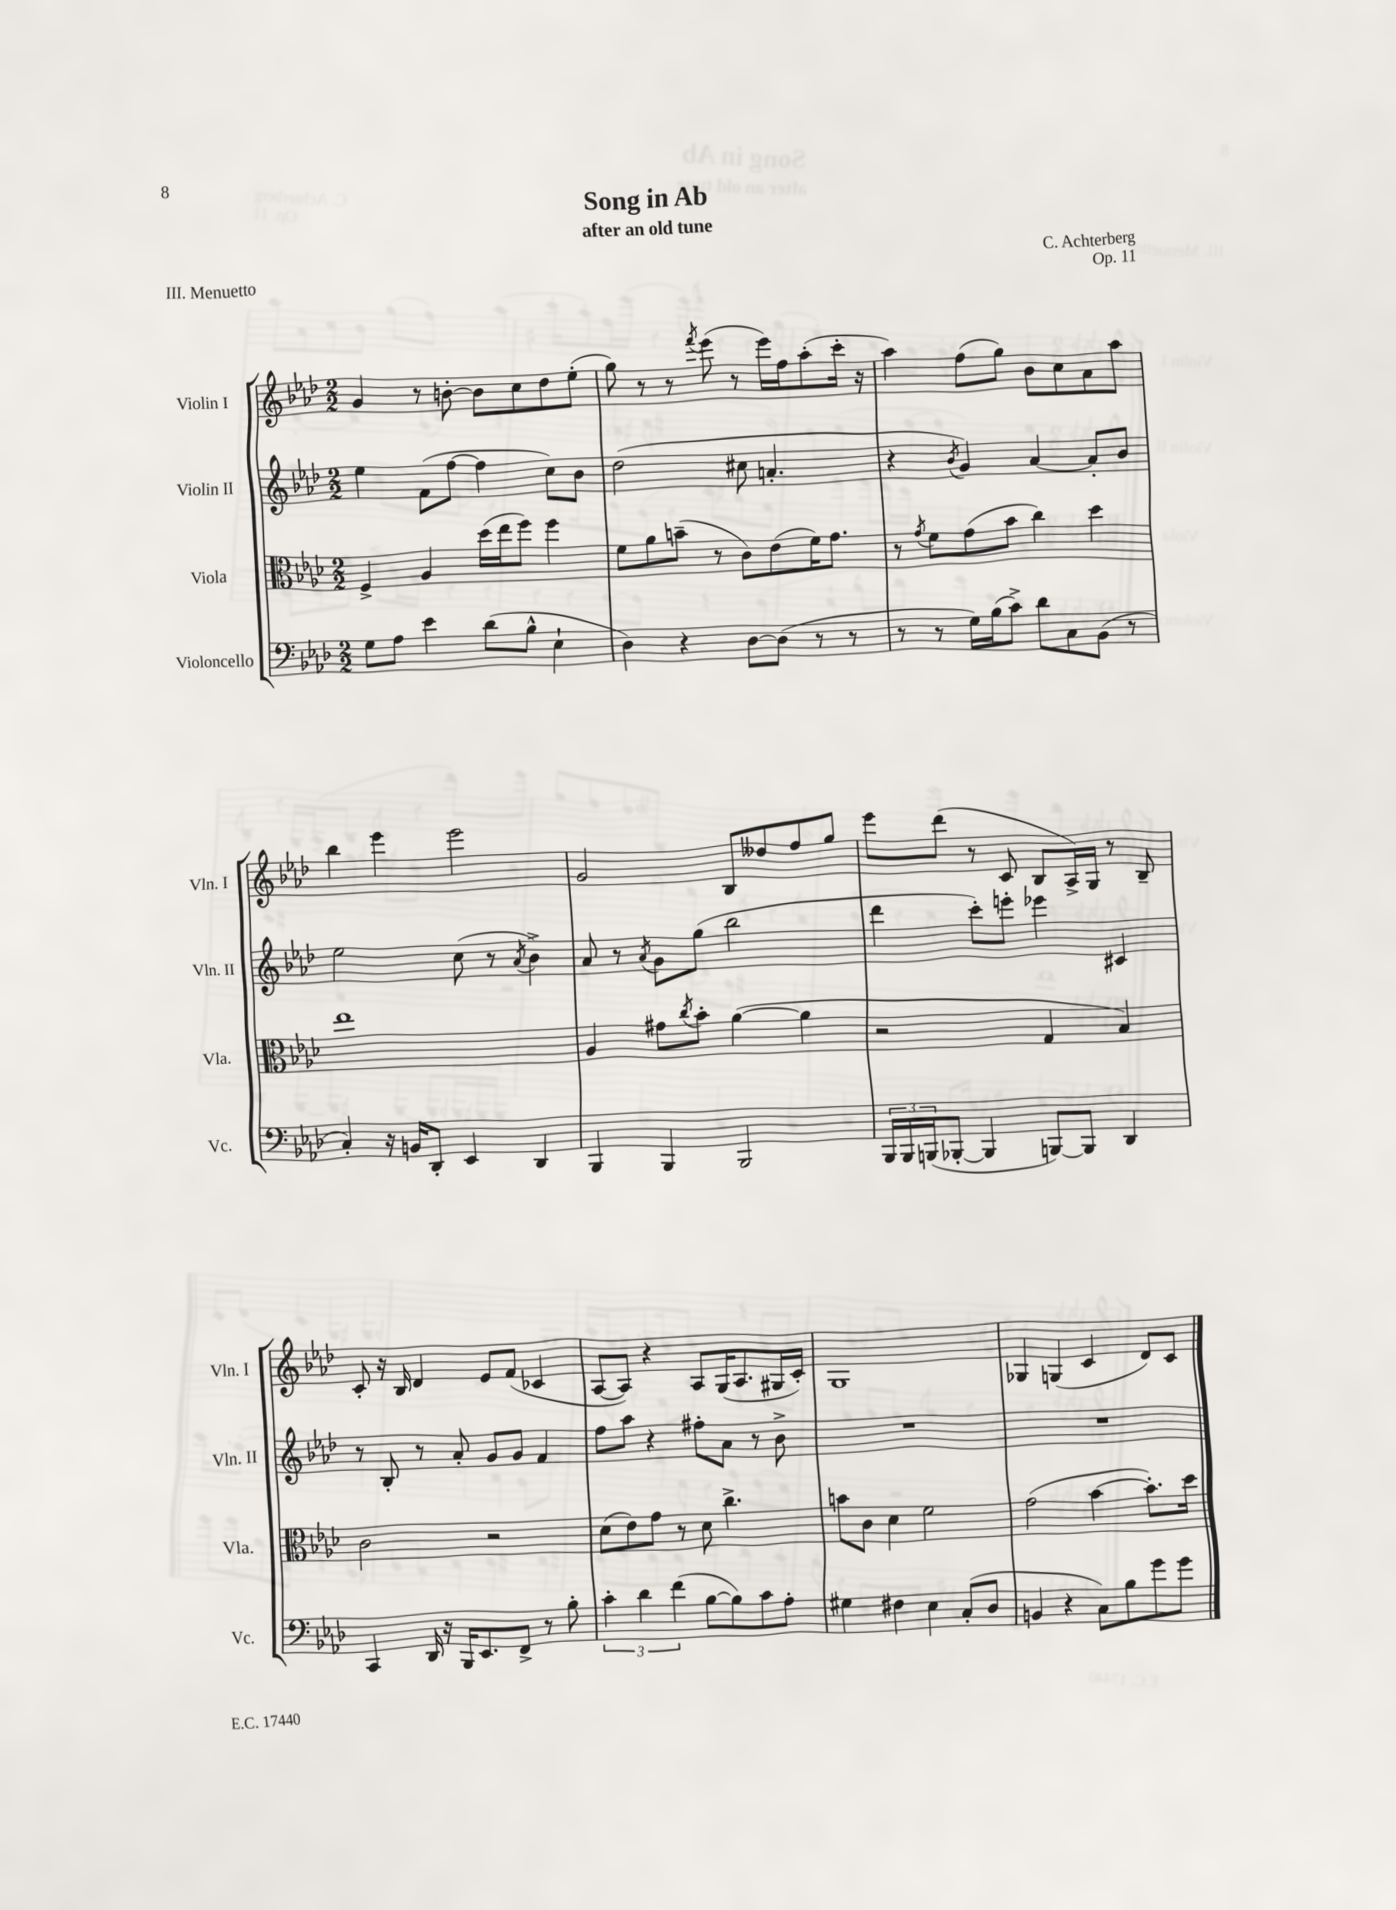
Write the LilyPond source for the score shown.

\header { title = "Song in Ab" composer = "C. Achterberg" subtitle = "after an old tune" opus = "Op. 11" piece = "III. Menuetto" }
<<
\new StaffGroup <<
\new Staff = "s0" \with { instrumentName = "Violin I" shortInstrumentName = "Vln. I" } {
    \clef treble \key aes \major \numericTimeSignature \time 2/2
    g'4 r8 b'8~-. b'8 c''8 des''8 ees''8-.( |
    g''8) r8 r8 \acciaccatura { f'''8 } ees'''8( r8 ees'''16) f''16 aes''8-.( c'''16-. r16 |
    aes''4) f''8( g''8) bes'8 c''8 aes'8 aes''8 |
    bes''4 ees'''4 ees'''2 |
    g'2 bes8 deses''8 f''8 g''8 |
    ees'''8 des'''8( r8 c'8 bes8 aes16->) g16 r8 bes8-- |
    c'8-. r16 bes16 des'4 ees'8 f'8( ces'4 |
    aes8~ aes8) r4 aes8 g16( aes8. gis16 c'16-.) |
    g1 |
    ges4 g4( c'4 des'8) c'8 \bar "|." |
}
\new Staff = "s1" \with { instrumentName = "Violin II" shortInstrumentName = "Vln. II" } {
    \clef treble \key aes \major \numericTimeSignature \time 2/2
    ees''4 f'8( f''8~ f''4 c''8) bes'8 |
    des''2( cis''8 a'4.-. |
    r4 \acciaccatura { bes'8 } g'4) aes'4~ aes'8-. bes'8 |
    ees''2 c''8( r8 \acciaccatura { aes'8 } bes'4->) |
    aes'8 r8 \acciaccatura { aes'8 } g'8 g''8( bes''2 |
    des'''4 c'''8-.) e'''8-. ees'''4 cis'4 |
    r8 bes8-. r8 aes'8-. g'8 g'8 f'4 |
    f''8 aes''8 r4 fis''8-. aes'8 r8 bes'8-> |
    R1 |
    R1 \bar "|." |
}
\new Staff = "s2" \with { instrumentName = "Viola" shortInstrumentName = "Vla." } {
    \clef alto \key aes \major \numericTimeSignature \time 2/2
    f4-> aes4 des''16( ees''16 f''8) f''4 |
    f'8 aes'8 b'8--( r8 c'8) ees'8( f'16) g'8. |
    r8 \acciaccatura { g'8 } f'8 g'8( bes'8 c''4) des''4 |
    ees''1 |
    aes4 gis'8 \acciaccatura { c''8 } bes'8-. aes'4~( aes'4 |
    r2 g4 bes4) |
    c'2 r2 |
    des'8( ees'8) g'8 r8 des'8 c''4.-> |
    b'8 c'8 des'4 f'2 |
    g'2( bes'4~ bes'8.-.) des''16 \bar "|." |
}
\new Staff = "s3" \with { instrumentName = "Violoncello" shortInstrumentName = "Vc." } {
    \clef bass \key aes \major \numericTimeSignature \time 2/2
    g8 aes8 ees'4 des'8( bes8-^ ees4-! |
    des4) r4 des8~ des8( r8 r8 |
    r8 r8 g16) bes16( c'8->) des'8 c8 bes,8( r8 |
    c4-.) r16 b,16 des,8-. ees,4 des,4 |
    bes,,4 bes,,4 bes,,2 |
    \tuplet 3/2 { bes,,16 bes,,16 b,,16( } bes,,8~-. bes,,4 b,,8~) b,,8 des,4 |
    c,4 des,16 r16 bes,,16 ees,8. f,8-> r8 bes8-. |
    \tuplet 3/2 { c'4-. des'4 f'4( } bes8~ bes8) c'8 aes8-. |
    gis4 fis4 ees4 c8-.( des8 |
    b,4 r4 c8) bes8 g'8 g'8 \bar "|." |
}
>>
>>
\layout { \context { \Score \remove "Bar_number_engraver" } }
